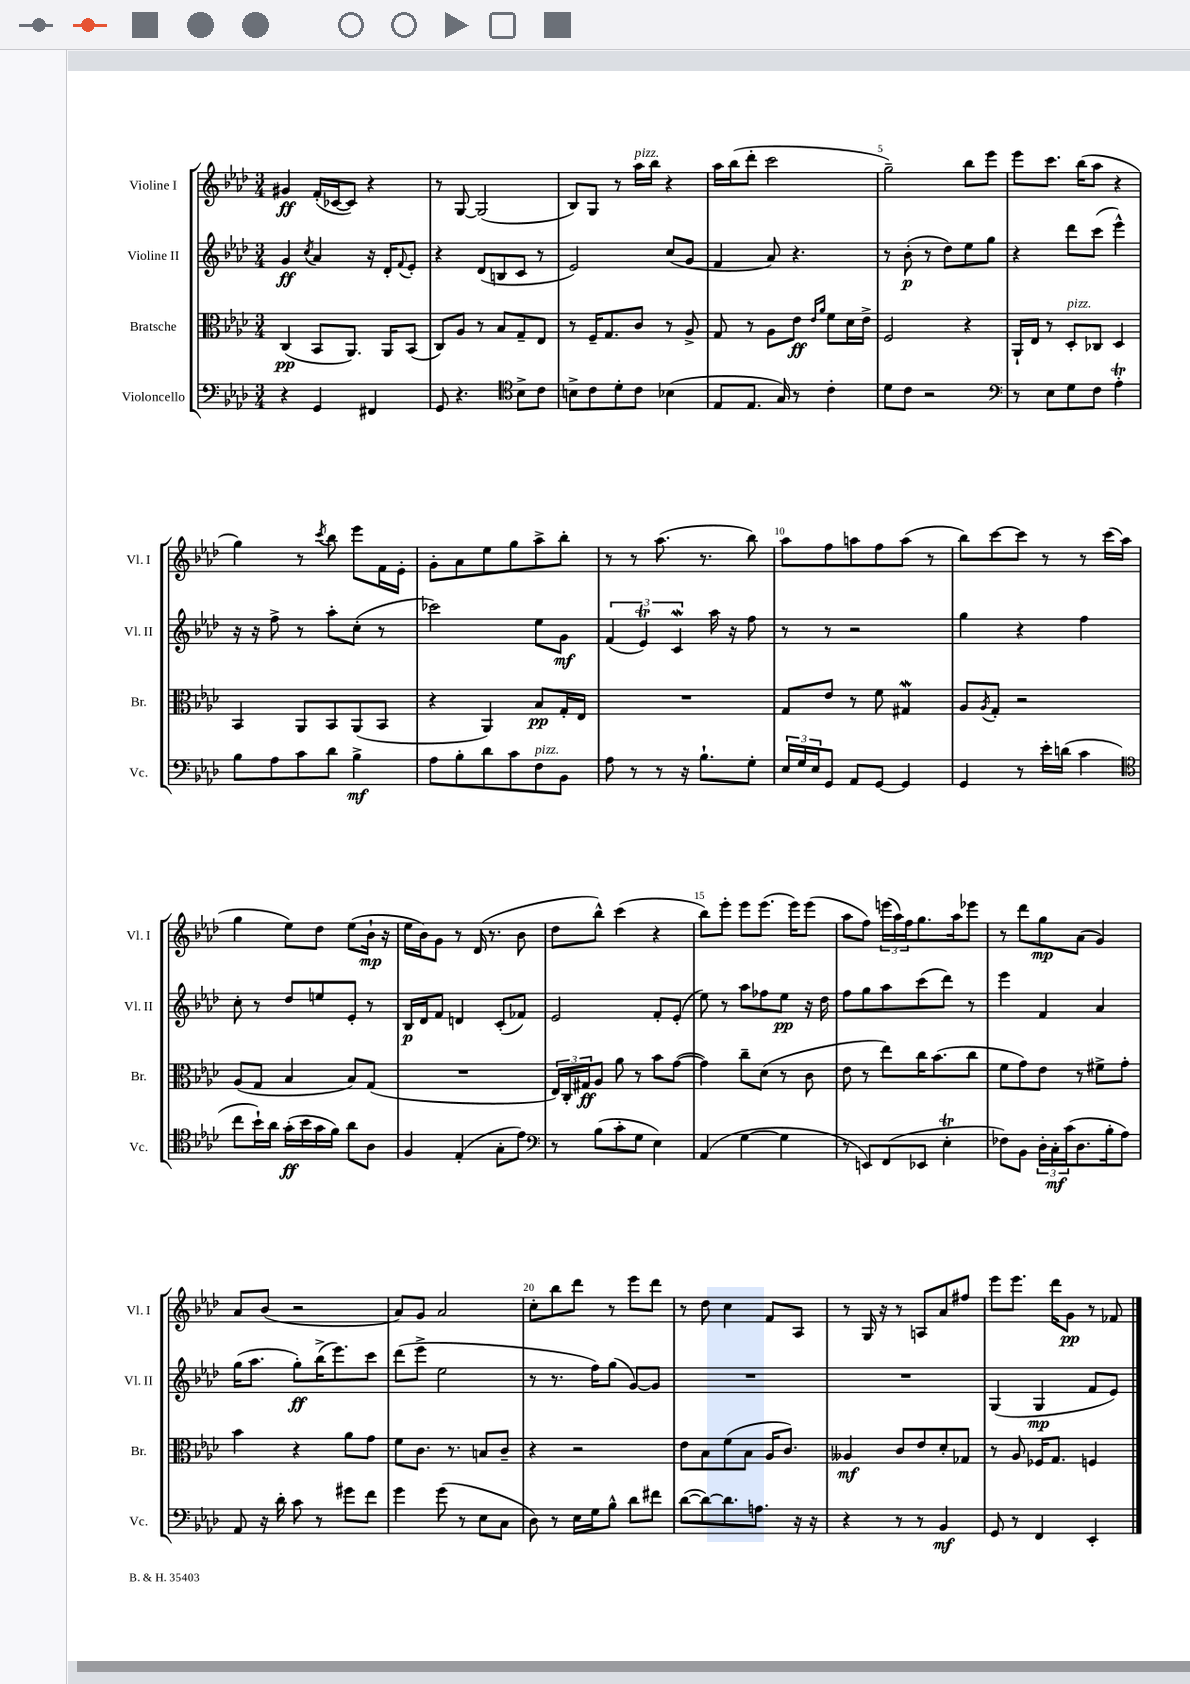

**kern	**dynam	**kern	**dynam	**kern	**dynam	**kern	**dynam
*part4	*part4	*part3	*part3	*part2	*part2	*part1	*part1
*staff4	*staff4	*staff3	*staff3	*staff2	*staff2	*staff1	*staff1
*I"Violoncello	*	*I"Bratsche	*	*I"Violine II	*	*I"Violine I	*
*I'Vc.	*	*I'Br.	*	*I'Vl. II	*	*I'Vl. I	*
*clefF4	*	*clefC3	*	*clefG2	*	*clefG2	*
*k[b-e-a-d-]	*	*k[b-e-a-d-]	*	*k[b-e-a-d-]	*	*k[b-e-a-d-]	*
*M3/4	*	*M3/4	*	*M3/4	*	*M3/4	*
=1	=1	=1	=1	=1	=1	=1	=1
4r	.	(4C/	pp	4g/	ff	4g#X/	ff
.	.	.	.	8qcc/	.	.	.
4GG/	.	8BB-/L	.	4a-/	.	(16f'/LL	.
.	.	.	.	.	.	[16c-X/J	.
.	.	8.AA-/J)	.	.	.	8c-/J])	.
4FF#X/	.	.	.	16r	.	4r	.
.	.	16AA-/KL	.	16d-'/KL	.	.	.
.	.	.	.	8qqf/	.	.	.
.	.	(8BB-/J	.	8e-'/J	.	.	.
=2	=2	=2	=2	=2	=2	=2	=2
8GG/	.	8C/L)	.	4r	.	8r	.
4.r	.	8A-/J	.	.	.	[8G/	.
.	.	8r	.	(8d-/L	.	(2G/]	.
.	.	8B-/L	.	8Bn/	.	.	.
*clefC4	*	*	*	*	*	*	*
8B-^\L	.	8G~/	.	8c/J	.	.	.
8c\J	.	8E-/J	.	8r	.	.	.
=3	=3	=3	=3	=3	=3	=3	=3
8Bn^\L	.	8r	.	2e-/)	.	8B-/L)	.
8c\	.	16F~/KL	.	.	.	8G/J	.
.	.	8.G/	.	.	.	.	.
8d-'\	.	.	.	.	.	8r	.
!	!	!	!	!	!	!LO:TX:a:i:t=pizz.	!
8c\J	.	8c/J	.	.	.	16aa-\LL	.
.	.	.	.	.	.	16bb-\JJ	.
(4B-X\	.	8r	.	(8cc/L	.	4r	.
.	.	8A-^/	.	8g/J	.	.	.
=4	=4	=4	=4	=4	=4	=4	=4
8E-/L	.	8G/	.	4f/	.	16aa-\LL	.
.	.	.	.	.	.	(16bb-\J	.
8.E-/J	.	8r	.	.	.	8ddd-'\J	.
.	.	8A-\L	.	8a-/)	.	2ccc\	.
16G/)	.	.	.	.	.	.	.
8r	.	8e-\J	ff	4.r	.	.	.
.	.	16qqe-/LL	.	.	.	.	.
.	.	16qqa-/JJ	.	.	.	.	.
4c'\	.	8f\L	.	.	.	.	.
.	.	16d-\L	.	.	.	.	.
.	.	16e-^\JJ	.	.	.	.	.
=5	=5	=5	=5	=5	=5	=5	=5
8d-\L	.	2F/	.	8r	.	2gg~\)	.
8c\J	.	.	.	(8b-'\	p	.	.
2r	.	.	.	8r	.	.	.
.	.	.	.	8dd-\L)	.	.	.
.	.	4r	.	8ee-\	.	8bb-\L	.
.	.	.	.	8gg\J	.	8eee-\J	.
=6	=6	=6	=6	=6	=6	=6	=6
*clefF4	*	*	*	*	*	*	*
8r	.	16AA-`/LL	.	4r	.	8eee-\L	.
.	.	16E-/JJ	.	.	.	.	.
8E-\L	.	8r	.	.	.	8.ccc\J	.
!	!	!LO:TX:a:i:t=pizz.	!	!	!	!	!
8G\	.	8D-'/L	.	8ddd-\L	.	.	.
.	.	.	.	.	.	(16bb-\KL	.
8F\J	.	8C-X/J	.	(8ccc\J	.	8aa-\J	.
4A-T'\	.	4D-/	.	4eee-^^\)	.	4r	.
!!LO:LB:g=z
=7	=7	=7	=7	=7	=7	=7	=7
8B-\L	.	4BB-/	.	16r	.	4gg\)	.
.	.	.	.	16r	.	.	.
8A-\	.	.	.	8ff^\	.	.	.
8c\	.	8AA-/L	.	8r	.	8r	.
.	.	.	.	.	.	8qccc/	.
8d-\J	.	8BB-/	.	8aa-'\L	.	8bb-\	.
4B-^\	mf	(8AA-/	.	(8cc'\J	.	8eee-\L	.
.	.	8BB-/J	.	8r	.	16f\L	.
.	.	.	.	.	.	16e-'\JJ	.
=8	=8	=8	=8	=8	=8	=8	=8
8A-\L	.	4r	.	2ccc-X\)	.	8g'\L	.
8B-'\	.	.	.	.	.	8a-\	.
8d-\	.	4AA-/)	.	.	.	8ee-\	.
8c\	.	.	.	.	.	8gg\	.
!LO:TX:a:i:t=pizz.	!	!	!	!	!	!	!
8F\	.	8B-/L	pp	8ee-\L	.	8aa-^\	.
8BB-\J	.	16G'/L	.	8g\J	mf	8bb-'\J	.
.	.	16E-/JJ	.	.	.	.	.
=9	=9	=9	=9	=9	=9	=9	=9
8A-\	.	2.r	.	(6f/	.	8r	.
8r	.	.	.	.	.	8r	.
.	.	.	.	6e-T/)	.	.	.
8r	.	.	.	.	.	(8.aa-\	.
.	.	.	.	6cW/	.	.	.
16r	.	.	.	.	.	.	.
8.B-`\L	.	.	.	.	.	8.r	.
.	.	.	.	16aa-\	.	.	.
.	.	.	.	16r	.	.	.
8G'\J	.	.	.	8ff\	.	8bb-\)	.
=10	=10	=10	=10	=10	=10	=10	=10
24E-/LL	.	8G/L	.	8r	.	8aa-\L	.
24G/	.	.	.	.	.	.	.
24E-/J	.	.	.	.	.	.	.
8GG/J	.	8e-/J	.	8r	.	8ff\	.
8AA-/L	.	8r	.	2r	.	8aan\	.
[8GG/J	.	8f\	.	.	.	8ff\	.
4GG/]	.	4G#XW/	.	.	.	(8aa\J	.
.	.	.	.	.	.	8r	.
=11	=11	=11	=11	=11	=11	=11	=11
4GG/	.	8A-/L	.	4gg\	.	8bb-\L)	.
.	.	8qA-/	.	.	.	.	.
.	.	8G'/J	.	.	.	[8ccc\	.
8r	.	2r	.	4r	.	8ccc\J]	.
16e-'\LL	.	.	.	.	.	8r	.
(16dn\JJ	.	.	.	.	.	.	.
4c\	.	.	.	4ff\	.	8r	.
.	.	.	.	.	.	(16ccc\LL	.
.	.	.	.	.	.	16aa-\JJ	.
!!LO:LB:g=z
=12	=12	=12	=12	=12	=12	=12	=12
*clefC4	*	*	*	*	*	*	*
8cc\L	.	(8A-/L	.	8cc'\	.	4gg\	.
16b-`\L)	.	8G/J	.	8r	.	.	.
16a-\JJ	.	.	.	.	.	.	.
(16g'\LL	ff	4B-/	.	8dd-/L	.	8ee-\L)	.
16b-\	.	.	.	.	.	.	.
16g\	.	.	.	8een/	.	8dd-\J	.
16f\JJ)	.	.	.	.	.	.	.
8a-\L	.	8B-/L)	.	8e-'/J	.	(8ee-\L	.
8A-\J	.	(8G/J	.	8r	.	16b-`\Jk	mp
.	.	.	.	.	.	16r	.
=13	=13	=13	=13	=13	=13	=13	=13
4F/	.	2.r	.	16B-/LL	p	16ee-\LL	.
.	.	.	.	16d-/J	.	16b-\J)	.
.	.	.	.	8f/J	.	8g\J	.
(4E-'/	.	.	.	4dn/	.	8r	.
.	.	.	.	.	.	(16d-/	.
.	.	.	.	.	.	8.r	.
8G'\L	.	.	.	(8c'/L	.	.	.
8e-\J)	.	.	.	8f-X/J)	.	8b-\	.
=14	=14	=14	=14	=14	=14	=14	=14
*clefF4	*	*	*	*	*	*	*
8r	.	24E-/LL)	.	2e-/	.	8dd-\L	.
.	.	24C'/	.	.	.	.	.
.	.	24G#X/J	ff	.	.	.	.
(8B-\L	.	8A-/J	.	.	.	8bb-^^\J)	.
8c'\	.	8a-\	.	.	.	(4ccc\	.
8G\J	.	8r	.	.	.	.	.
4E-\)	.	8b-\L	.	8f'/L	.	4r	.
.	.	([8g\J	.	(8e-'/J	.	.	.
=15	=15	=15	=15	=15	=15	=15	=15
(4AA-/	.	4g\])	.	8ee-\)	.	8bb-\L)	.
.	.	.	.	8r	.	8eee-'\J	.
[4G\	.	8cc~\L	.	8aa-\L	.	8eee-\L	.
.	.	(8d-\J	.	8ff-X\	.	(8.eee-\J	.
4G\]	.	8r	.	8ee-\J	pp	.	.
.	.	.	.	.	.	16eee-\KL)	.
.	.	8c\	.	16r	.	(8eee-\J	.
.	.	.	.	16dd-\	.	.	.
=16	=16	=16	=16	=16	=16	=16	=16
8r	.	8e-\	.	8ff\L	.	8aa-\L	.
8EEn/L)	.	8r	.	8gg\	.	8ff\J)	.
(8FF/	.	8ee-\L)	.	8aa-\	.	(24eeen\LL	.
.	.	.	.	.	.	24aa-\)	.
.	.	.	.	.	.	24ff\J	.
8EE-X/J	.	16cc\K	.	(8ccc\	.	8.gg\	.
.	.	(8.b-\	.	.	.	.	.
4E-T'\	.	.	.	8ddd-\J)	.	.	.
.	.	.	.	.	.	16aa-\k	.
.	.	8cc\J	.	8r	.	8eee-X\J	.
=17	=17	=17	=17	=17	=17	=17	=17
8F-X\L)	.	8f\L	.	4eee-\	.	8r	.
8BB-\J	.	8g\)	.	.	.	8ddd-\L	.
24D-'\LL	.	8e-\J	.	4f/	.	8gg\	mp
24C'\	mf	.	.	.	.	.	.
(24c\J	.	.	.	.	.	.	.
8.D-\	.	8r	.	.	.	(8a-\J	.
.	.	8f#X^\L	.	4a-/	.	4g/)	.
16B-'\k	.	.	.	.	.	.	.
8A-\J)	.	8g'\J	.	.	.	.	.
!!LO:LB:g=z
=18	=18	=18	=18	=18	=18	=18	=18
8AA-/	.	4b-\	.	(16gg\KL	.	8a-/L	.
.	.	.	.	8.aa-\J	.	.	.
16r	.	.	.	.	.	(8b-/J	.
16d-'\	.	.	.	.	.	.	.
8c\	.	4r	.	8gg'\L)	ff	2r	.
8r	.	.	.	(16bb-^\K	.	.	.
.	.	.	.	8.eee-\)	.	.	.
8g#X\L	.	8a-\L	.	.	.	.	.
8f\J	.	8g\J	.	8ccc\J	.	.	.
=19	=19	=19	=19	=19	=19	=19	=19
4g\	.	8f\L	.	(8ddd-\L	.	8a-/L)	.
.	.	8.c\J	.	8eee-^\J	.	8g/J	.
(8g\	.	.	.	2ee-\	.	2a-/	.
.	.	8.r	.	.	.	.	.
8r	.	.	.	.	.	.	.
8E-\L	.	8Bn/L	.	.	.	.	.
8C\J	.	8c~/J	.	.	.	.	.
=20	=20	=20	=20	=20	=20	=20	=20
8D-\)	.	4r	.	8r	.	8cc'\L	.
8r	.	.	.	8.r	.	8bb-\	.
16E-\LL	.	2r	.	.	.	8ddd-\J	.
16G\J	.	.	.	16ff\KL)	.	.	.
8B-^^\J	.	.	.	(8gg\J	.	8r	.
8d-\L	.	.	.	[8g/L)	.	8eee-\L	.
8f#X\J	.	.	.	8g/J]	.	8ddd-\J	.
=21	=21	=21	=21	=21	=21	=21	=21
([8d-\L	.	8e-\L	.	2.r	.	8r	.
8d-\_)	.	8B-\	.	.	.	8dd-\	.
8.d-\]	.	(8f\	.	.	.	4cc\	.
.	.	8B-\J	.	.	.	.	.
8.An\J	.	.	.	.	.	.	.
.	.	16A-/KL	.	.	.	8f/L	.
.	.	8.c/J)	.	.	.	.	.
16r	.	.	.	.	.	8A-/J	.
16r	.	.	.	.	.	.	.
=22	=22	=22	=22	=22	=22	=22	=22
4r	.	4A--X/	mf	2.r	.	8r	.
.	.	.	.	.	.	16G/	.
.	.	.	.	.	.	16r	.
8r	.	8c/L	.	.	.	8r	.
8r	.	8e-/	.	.	.	8An/L	.
4BB-/	mf	8d-'/	.	.	.	8a-/	.
.	.	8G-X/J	.	.	.	8ff#X/J	.
=23	=23	=23	=23	=23	=23	=23	=23
8GG/	.	8r	.	(4G/	.	8eee-\L	.
8r	.	8A-/	.	.	.	8.eee-\J	.
4FF/	.	16F-X/KL	.	4G/	mp	.	.
.	.	8.G/J	.	.	.	16ddd-\KL	.
.	.	.	.	.	.	8g\J	pp
4EE-'/	.	4Fn/	.	8f/L	.	8r	.
.	.	.	.	8e-/J)	.	8f-X/	.
==	==	==	==	==	==	==	==
*-	*-	*-	*-	*-	*-	*-	*-
